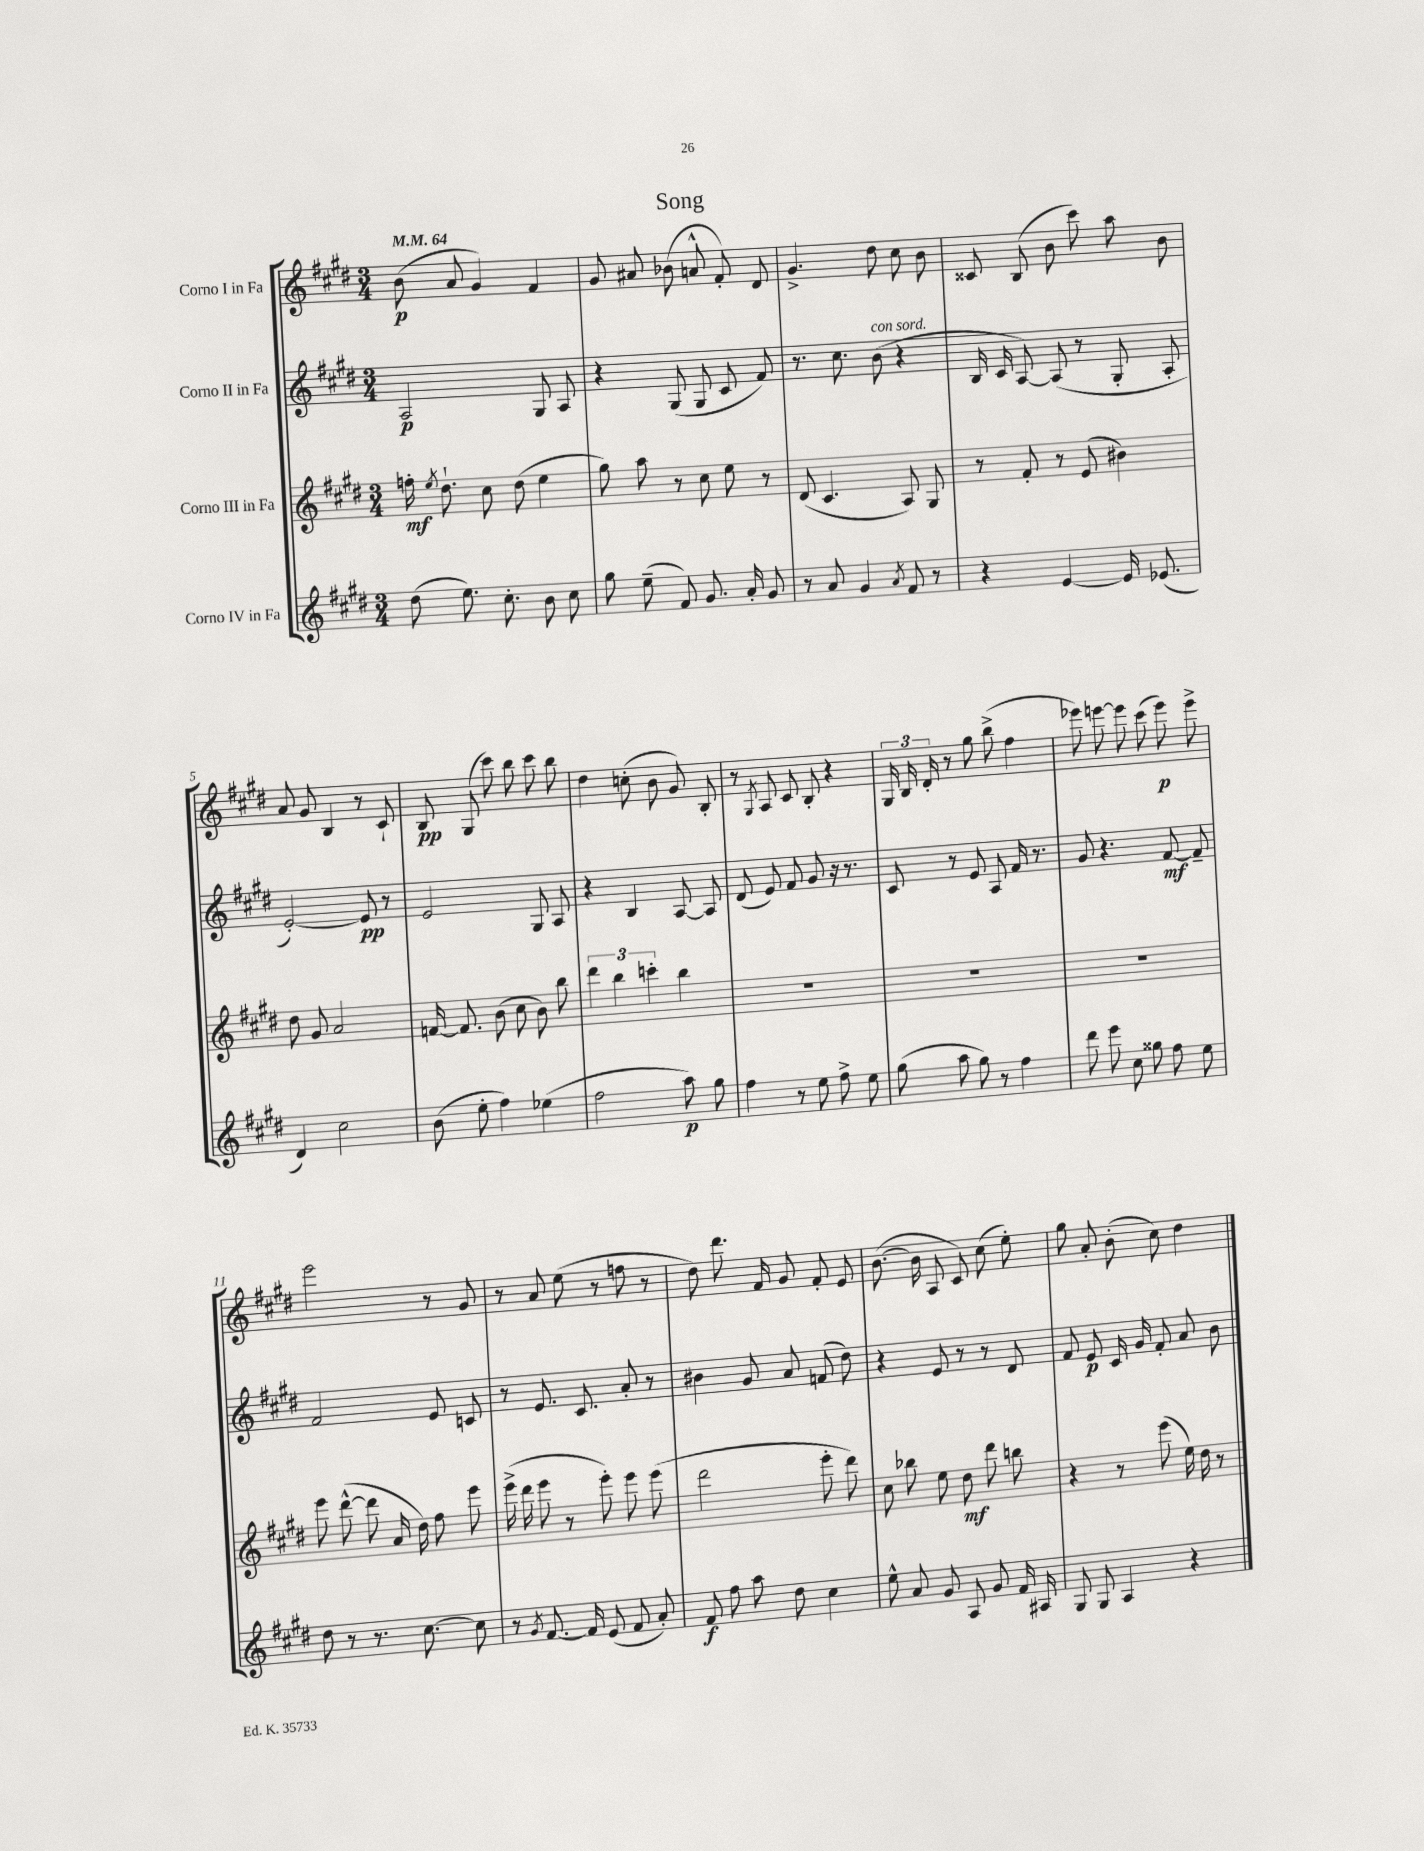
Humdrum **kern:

**kern	**kern	**kern	**kern
*staff4	*staff3	*staff2	*staff1
*clefG2	*clefG2	*clefG2	*clefG2
*k[f#c#g#d#]	*k[f#c#g#d#]	*k[f#c#g#d#]	*k[f#c#g#d#]
*M3/4	*M3/4	*M3/4	*M3/4
*MM64	*MM64	*MM64	*MM64
(8dd#\	16ff'\	2A/	(8b\
.	8qee/	.	.
.	8.dd#`\	.	.
8.ee\)	.	.	8a/
.	8cc#\	.	4g#/)
8.cc#'\	.	.	.
.	(8dd#\	.	.
8b\	4ee\	8G#/	4f#/
8cc#\	.	8A/	.
=	=	=	=
8gg#\	8gg#\)	4r	8g#/
(8ee~\	8aa\	.	8a#/
8f#/)	8r	(8G#/	(8b-\
8.g#/	8cc#\	8G#/	8a^^/
.	8ee\	8c#/	8f#'/)
16a'/	.	.	.
8g#/	8r	8f#/)	8d#/
=	=	=	=
8r	(8d#/	8.r	4.g#^/
8a/	4.c#/	.	.
.	.	8.cc#\	.
4g#/	.	.	.
.	.	(8b\	8dd#\
8qa/	.	.	.
8f#/	8A/)	4r	8cc#\
8r	8G#/	.	8b\
=	=	=	=
4r	8r	16B/	8c##/
.	.	16c#/	.
.	8f#'/	[8A/)	(8B/
[4e/	8r	(8A/]	8b\
.	(8e/	8r	8ccc#\)
16e/]	4b#\)	8G#'/	8aa\
(8.e-/	.	.	.
.	.	8A'/	8b\
=	=	=	=
4d#/)	8dd#\	[2e'/)	8a/
.	8g#/	.	8g#/
2cc#\	2a/	.	4B/
.	.	8e/]	8r
.	.	8r	8c#`/
=	=	=	=
(8b\	[16f/	2e/	8B/
.	8.f/]	.	.
8ee'\	.	.	(8G#/
4ff#\)	(8b\	.	8ccc#\)
.	8cc#\	.	8bb\
(4ee-\	8b\)	8G#/	8ccc#\
.	8bb\	8A/	8bb\
=	=	=	=
2ff#\	6ddd#\	4r	4dd#\
.	6bb\	.	.
.	.	4B/	(8cc'\
.	6ccc'\	.	.
.	.	.	8b\
8aa\)	4bb\	[8A/	8g#/)
8gg#\	.	8A/]	8B'/
=	=	=	=
4ff#\	2.r	(8d#/	8r
.	.	.	8qG#/
.	.	8e/)	8A/
8r	.	8f#/	8c#/
8ee\	.	8g#/	8B'/
8ff#^\	.	16r	4r
.	.	8.r	.
8ee\	.	.	.
=	=	=	=
(8gg#\	2.r	8c#/	24G#/
.	.	.	24B/
.	.	.	24d#'/
8aa\	.	8r	8r
8gg#\)	.	8e/	8gg#\
8r	.	8A/	(8bb^\
4ff#\	.	16f#/	4ff#\
.	.	8.r	.
=	=	=	=
8ddd#\	2.r	8g#/	8eee-\)
8eee\	.	4.r	[8eee\
8cc#\	.	.	8eee\]
8gg##\	.	.	(8ccc#\
8ff#\	.	[8f#/	8eee\)
8ee\	.	8f#~/]	8eee^\
=	=	=	=
8dd#\	8eee\	2f#/	2eee\
8r	([8ddd#^^\	.	.
8.r	8ddd#\]	.	.
.	16a/	.	.
[8.cc#\	16dd#\)	.	.
.	8ff#\	8e/	8r
8cc#\]	8eee\	8c/	8g#/
=	=	=	=
8r	(16eee^\	8r	8r
.	16ddd#\	.	.
8qg#/	.	.	.
[8.f#/	8eee\	8.e/	8a/
.	8r	.	(8ee\
16f#/]	.	8.c#/	.
(8e/	8eee'\)	.	8r
8f#/	8eee\	8a'/	8ff\
8a'/)	(8eee\	8r	8r
=	=	=	=
8f#/	2ddd#\	4b#\	8dd#\)
8ff#\	.	.	8.ddd#\
8aa\	.	8g#/	.
.	.	.	16f#/
8dd#\	.	8a/	8g#/
4cc#\	8eee'\	(8f/	8f#'/
.	8ddd#\)	8dd#\)	8e/
=	=	=	=
8ee^^\	8cc#\	4r	([8.b\
8a/	8bb-\	.	.
.	.	.	16b\]
8g#/	8ee\	8e/	8A/
8A/	8dd#\	8r	8c#/)
8g#/	8ddd#\	8r	(8cc#\
16f#/	8bb\	8d#/	8ee'\)
16A#/	.	.	.
=	=	=	=
8G#/	4r	8f#/	8gg#\
8G#/	.	8e/	8a'/
4A/	8r	16c#/	(8b'\
.	.	16g#/	.
.	(8eee\	8f#'/	8cc#\)
4r	16ee\)	8a/	4dd#\
.	16dd#\	.	.
.	8r	8b\	.
==	==	==	==
*-	*-	*-	*-
